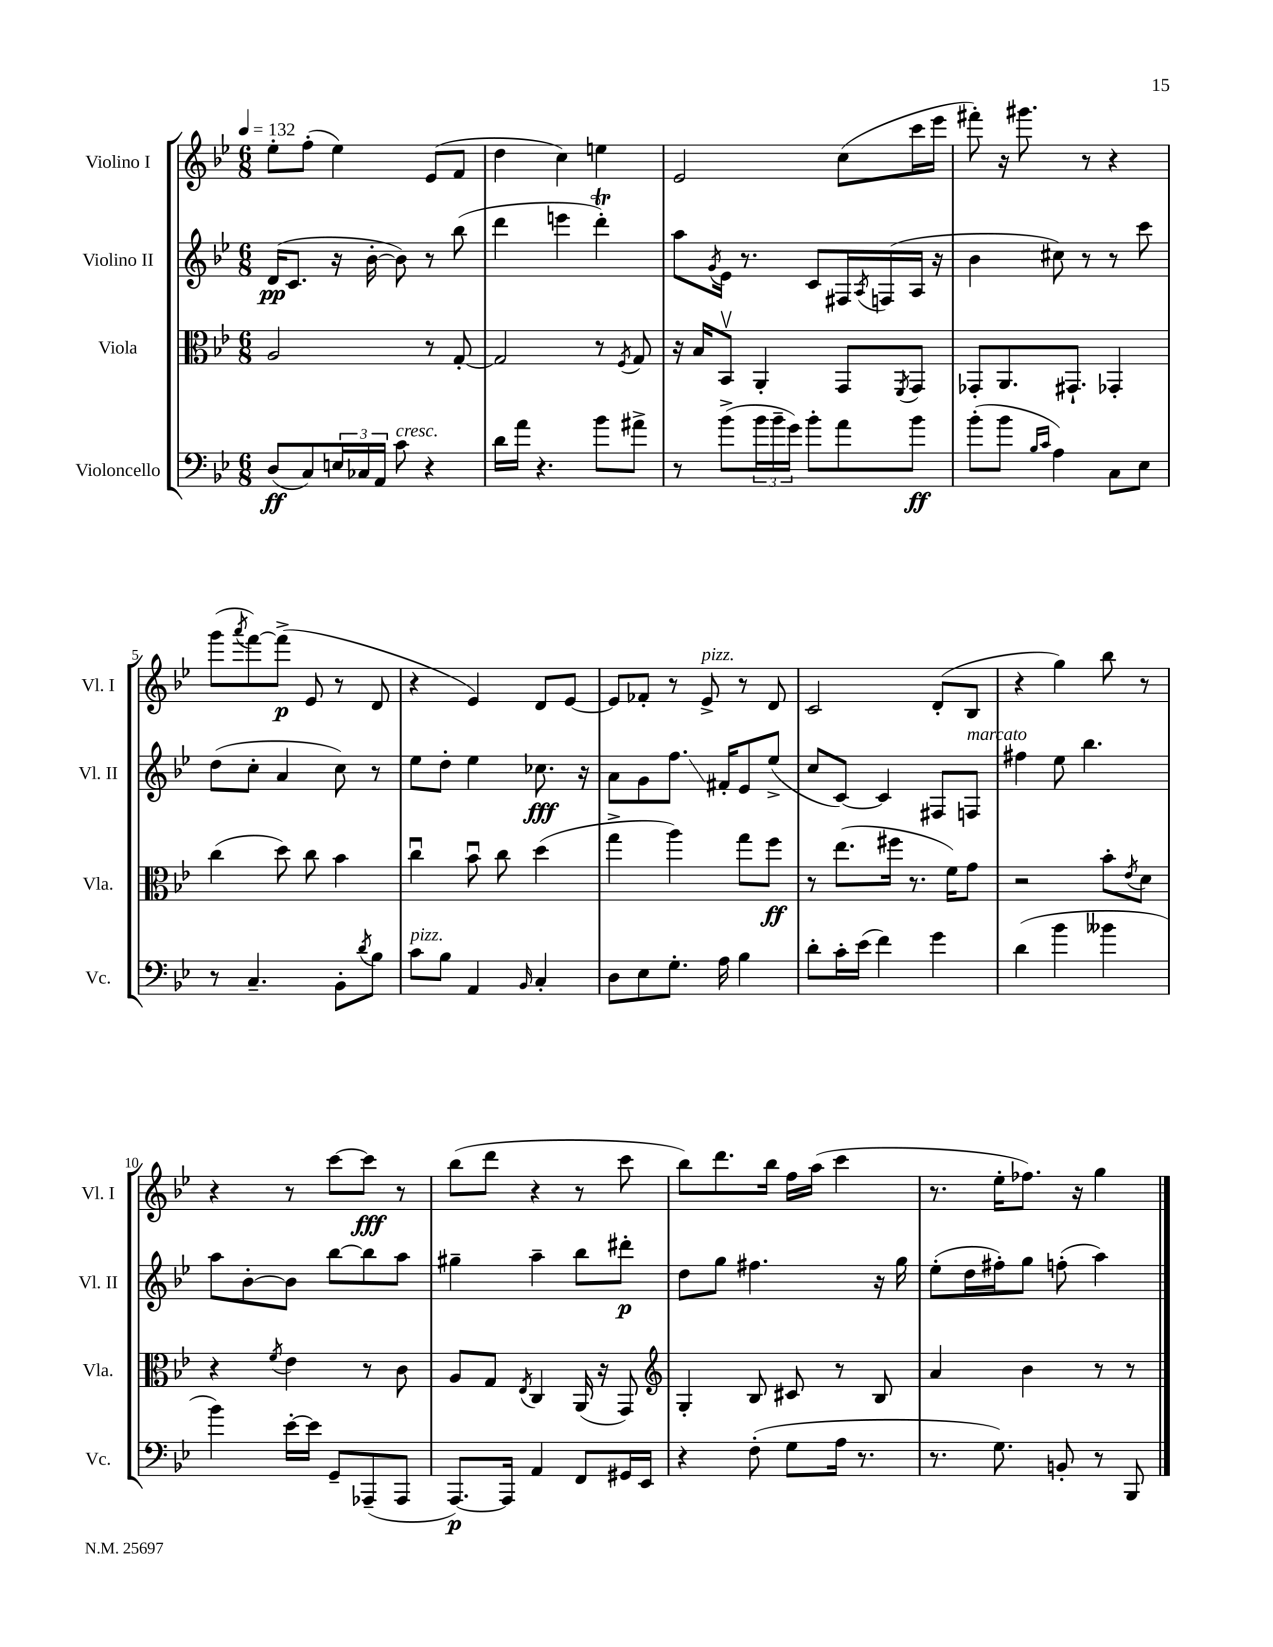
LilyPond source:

<<
\new StaffGroup <<
\new Staff = "s0" \with { instrumentName = "Violino I" shortInstrumentName = "Vl. I" } {
    \clef treble \key bes \major \numericTimeSignature \time 6/8 \tempo 4 = 132
    ees''8-. f''8-.( ees''4) ees'8( f'8 |
    d''4 c''4) e''4 |
    ees'2 c''8( c'''16 ees'''16 |
    fis'''8-.) r16 gis'''8. r8 r4 |
    g'''8( \acciaccatura { a'''8 } f'''8~) f'''8->\p( ees'8 r8 d'8 |
    r4 ees'4) d'8 ees'8~ |
    ees'8 fes'8-. r8 ees'8->^\markup { \italic "pizz." } r8 d'8 |
    c'2 d'8-.( bes8 |
    r4 g''4) bes''8 r8 |
    r4 r8 c'''8~ c'''8\fff r8 |
    bes''8( d'''8 r4 r8 c'''8 |
    bes''8) d'''8. bes''16 f''16 a''16( c'''4 |
    r8. ees''16-. fes''8.) r16 g''4 \bar "|." |
}
\new Staff = "s1" \with { instrumentName = "Violino II" shortInstrumentName = "Vl. II" } {
    \clef treble \key bes \major \numericTimeSignature \time 6/8
    d'16\pp( c'8. r16 bes'16~-. bes'8) r8 bes''8( |
    d'''4 e'''4 d'''4-.\trill) |
    a''8 \acciaccatura { g'8 } ees'16 r8. c'8 fis16 \acciaccatura { a8 } f16( a16 r16 |
    bes'4 cis''8) r8 r8 c'''8 |
    d''8( c''8-. a'4 c''8) r8 |
    ees''8 d''8-. ees''4 ces''8.\fff r16 |
    a'8 g'8 f''8.\glissando fis'16-. ees'8 ees''8->( |
    c''8 c'8~) c'4 fis8 f8^\markup { \italic "marcato" } |
    fis''4 ees''8 bes''4. |
    a''8 bes'8~-. bes'8 bes''8~ bes''8 a''8 |
    gis''4-- a''4-- bes''8 dis'''8-.\p |
    d''8 g''8 fis''4. r16 g''16 |
    ees''8-.( d''16 fis''16-.) g''8 f''8-.( a''4) \bar "|." |
}
\new Staff = "s2" \with { instrumentName = "Viola" shortInstrumentName = "Vla." } {
    \clef alto \key bes \major \numericTimeSignature \time 6/8
    a2 r8 g8~-. |
    g2 r8 \acciaccatura { f8 } g8 |
    r16 bes16 bes,8\upbow a,4-. g,8 \acciaccatura { f,8 } g,8 |
    ges,8-. a,8. gis,8.-! ges,4-. |
    c''4( d''8) c''8 bes'4 |
    c''4\downbow bes'8\downbow c''8 d''4( |
    g''4-> a''4) g''8 f''8\ff |
    r8 ees''8.( fis''16 r8. f'16) g'8 |
    r2 bes'8-. \acciaccatura { ees'8 } d'8 |
    r4 \acciaccatura { f'8 } ees'4 r8 c'8 |
    a8 g8 \acciaccatura { ees8 } c4 a,16( r16 g,8) |
    \clef treble g4-. bes8 cis'8 r8 bes8 |
    a'4 bes'4 r8 r8 \bar "|." |
}
\new Staff = "s3" \with { instrumentName = "Violoncello" shortInstrumentName = "Vc." } {
    \clef bass \key bes \major \numericTimeSignature \time 6/8
    d8\ff( c8) \tuplet 3/2 { e16 ces16 a,16 } c'8^\markup { \italic "cresc." } r4 |
    d'16 a'16 r4. bes'8 ais'8-> |
    r8 bes'8->( \tuplet 3/2 { bes'16 bes'16-- g'16) } bes'8-. a'8 bes'8\ff |
    bes'8-.( bes'8 \grace { bes16 c'16 } a4) c8 ees8 |
    r8 c4.-- bes,8-. \acciaccatura { d'8 } bes8 |
    c'8^\markup { \italic "pizz." } bes8 a,4 \grace { bes,16 } c4-. |
    d8 ees8 g8.-. a16 bes4 |
    d'8-. c'16-. ees'16( f'4) g'4 |
    d'4( bes'4 beses'4 |
    bes'4) ees'16~-. ees'16 g,8-- aes,,8--( aes,,8 |
    a,,8.~\p) a,,16 a,4 f,8 gis,16 ees,16 |
    r4 f8-.( g8 a16 r8. |
    r8. g8.) b,8-. r8 bes,,8 \bar "|." |
}
>>
>>
